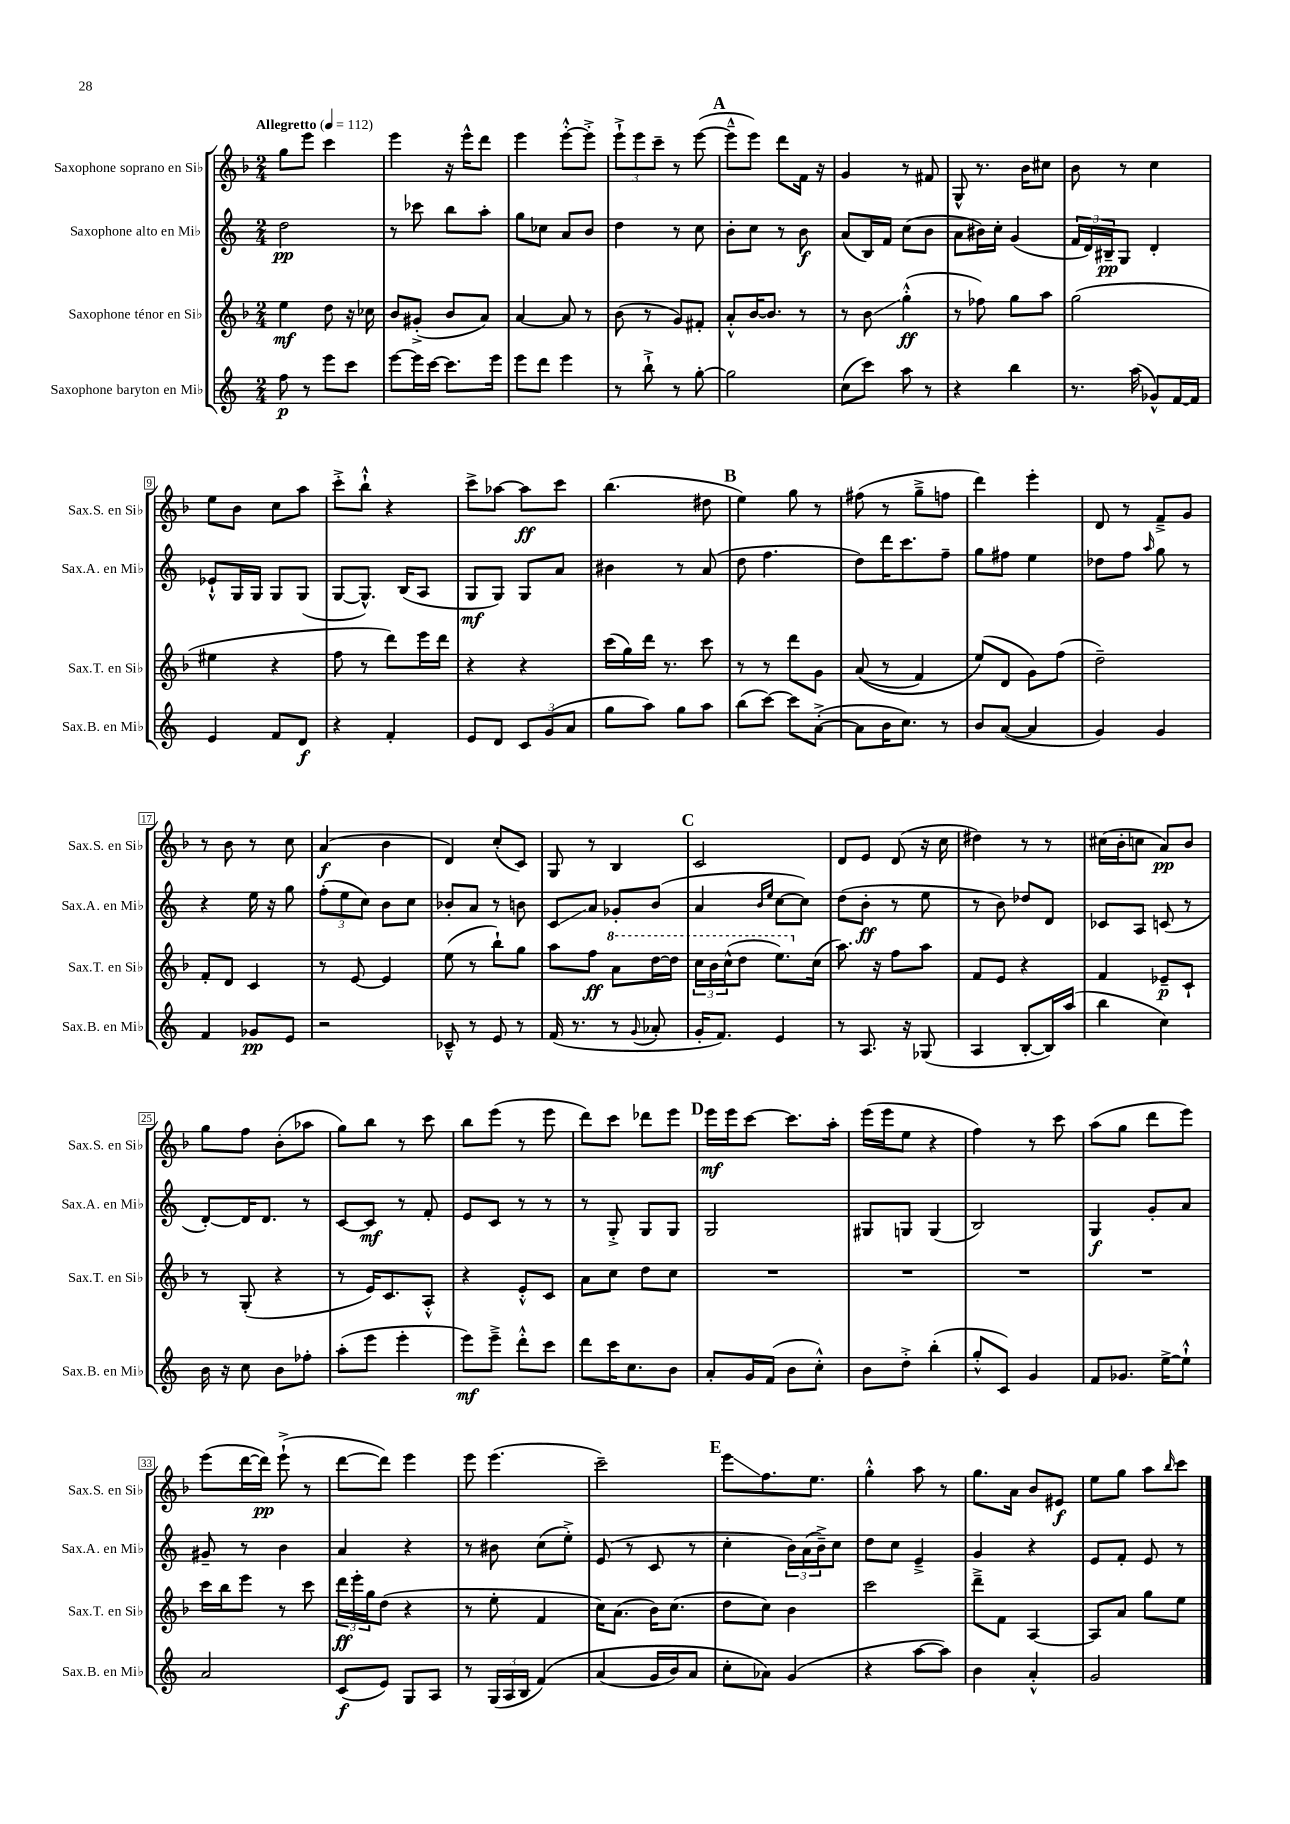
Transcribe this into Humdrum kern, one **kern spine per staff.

**kern	**kern	**kern	**kern
*staff4	*staff3	*staff2	*staff1
*clefG2	*clefG2	*clefG2	*clefG2
*k[]	*k[b-]	*k[]	*k[b-]
*M2/4	*M2/4	*M2/4	*M2/4
*MM112	*MM112	*MM112	*MM112
8ff	4ee	2dd	8gg
8r	.	.	8eee
8eee	8dd	.	4ccc
8ccc	16r	.	.
.	16cc-	.	.
=	=	=	=
[8eee	8b-	8r	4eee
16eee]	(8g#'^	8ccc-	.
[16ccc	.	.	.
8.ccc]	8b-	8bb	16r
.	.	.	16eee^^
.	8a)	8aa'	8ddd
16eee	.	.	.
=	=	=	=
8eee	[4a	8gg	4eee
8ddd	.	8cc-	.
4eee	8a]	8a	[8eee'^^
.	8r	8b	8eee'^]
=	=	=	=
8r	(8b-	4dd	12eee`^
.	.	.	12eee
8bb`^	8r	.	.
.	.	.	12ccc~
8r	8g)	8r	8r
[8gg'	8f#'	8cc	([8eee
=	=	=	=
2gg]	8a'^^	8b'	8eee~^^]
.	[16b-	8cc	8eee)
.	8.b-]	.	.
.	.	8r	8ddd
.	8r	8b	16f
.	.	.	16r
=	=	=	=
(8cc	8r	(8a	4g
8ccc)	8b-	16B)	.
.	.	16f	.
8aa	(4gg'^^	(8cc	8r
8r	.	8b	8f#
=	=	=	=
4r	8r	8a	8G^^
.	8ff-)	16b#)	8.r
.	.	16cc'	.
4bb	8gg	(4g	.
.	.	.	16b-
.	8aa	.	8cc#
=	=	=	=
8.r	(2gg	24f	8b-
.	.	24d)	.
.	.	24B#~	.
.	.	8G	8r
(16aa	.	.	.
8g-^^)	.	4d'	4cc
[16f	.	.	.
16f]	.	.	.
=	=	=	=
4e	4ee#	8e-`^^	8ee
.	.	16G	8b-
.	.	16G	.
8f	4r	8G	8cc
8d	.	(8G	8aa
=	=	=	=
4r	8ff	[8G	8ccc'^
.	8r	8.G^^])	8bb-`^^
4f'	8ddd)	.	4r
.	.	(16B	.
.	16eee	8A	.
.	16ddd	.	.
=	=	=	=
8e	4r	8G	8ccc^
8d	.	8G)	[8aa-
12c	4r	8G	8aa-]
(12g	.	.	.
.	.	8a	8ccc
12a	.	.	.
=	=	=	=
8gg	(16ccc	4b#	(4.bb-
.	16gg)	.	.
8aa)	16ddd	.	.
.	8.r	.	.
8gg	.	8r	.
8aa	8ccc	(8a	8dd#
=	=	=	=
(8bb	8r	8dd	4ee)
[8ccc)	8r	4.ff	.
8ccc]	8ddd	.	8gg
([8a'^	8g	.	8r
=	=	=	=
8a]	&((8a	8dd)	(8ff#
16b	8r	16ddd	8r
8.cc)	.	8.ccc	.
.	4f)	.	8gg~^
8r	.	8ff~	8ff
=	=	=	=
8b	(8ee&)	8gg	4ddd)
([8a	8d	8ff#	.
4a]	8g)	4ee	4eee'
.	(8ff	.	.
=	=	=	=
4g)	2dd~)	8dd-	8d
.	.	8ff	8r
.	.	16qqaa	.
4g	.	8gg	8f~^
.	.	8r	8g
=	=	=	=
4f	8f'	4r	8r
.	8d	.	8b-
8g-	4c	16ee	8r
.	.	16r	.
8e	.	8gg	8cc
=	=	=	=
2r	8r	(12ff'	(4a
.	.	12ee	.
.	[8e	.	.
.	.	12cc)	.
.	4e]	8b	4b-
.	.	8cc	.
=	=	=	=
8c-~^^	(8ee	8b-'	4d)
8r	8r	8a	.
8e	8bb-`)	8r	(8cc'
8r	8gg	8b	8c)
=	=	=	=
(16f	8aa	8c	8G
8.r	.	.	.
.	8ff	8a	8r
8r	8aa	8g-'	4B-
8qqg	.	.	.
8a-'	[16ddd	(8b	.
.	16ddd]	.	.
=	=	=	=
16g'	24ccc	4a	2c
.	24bb-	.	.
8.f)	.	.	.
.	(24ccc^^	.	.
.	8ddd	.	.
.	.	16qqb	.
.	.	16qqee	.
4e	8.eee)	[8cc	.
.	.	8cc])	.
.	(16cc	.	.
=	=	=	=
8r	8.aa)	(8dd	8d
8.A	.	8b'	8e
.	16r	.	.
.	8ff	8r	(8d
16r	.	.	.
(8G-	8aa	8ee	16r
.	.	.	16cc
=	=	=	=
4A	8f	8r	4dd#)
.	8e	8b)	.
[8B'	4r	8dd-	8r
16B])	.	8d	8r
(16aa	.	.	.
=	=	=	=
4bb	4f	8c-	(16cc#
.	.	.	16b-'
.	.	8A	8cc
4cc)	8e-~	(8c	8a)
.	8c`	8r	8b-
=	=	=	=
16b	8r	[8d')	8gg
16r	.	.	.
8cc	(8G'	16d]	8ff
.	.	8.d	.
8b	4r	.	(8b-'
8ff-'	.	8r	8aa-
=	=	=	=
(8aa'	8r	[8c	8gg)
8eee	16e)	8c]	8bb-
.	8.c	.	.
4eee'	.	8r	8r
.	8A'^^	8f'	8ccc
=	=	=	=
8eee)	4r	8e	8bb-
8eee~^	.	8c	(8eee
8ddd'^^	8e'^^	8r	8r
8ccc	8c	8r	8eee
=	=	=	=
8ddd	8a	8r	8ddd)
16ccc	8cc	8G'^	8ccc
8.cc	.	.	.
.	8dd	8G	8ddd-
8b	8cc	8G	8eee
=	=	=	=
8a'	2r	2G	16eee
.	.	.	16eee
16g	.	.	[8ccc
(16f	.	.	.
8b	.	.	8.ccc]
8cc'^^)	.	.	.
.	.	.	16aa'
=	=	=	=
8b	2r	8G#	(16eee
.	.	.	16eee
8dd'^	.	8G	8ee
(4bb'	.	(4G	4r
=	=	=	=
8gg'^^	2r	2B)	4ff)
8c)	.	.	.
4g	.	.	8r
.	.	.	8ccc
=	=	=	=
8f	2r	4G	(8aa
8.g-	.	.	8gg
.	.	8g'	8ddd
[16ee^	.	.	.
8ee`^^]	.	8a	8eee)
=	=	=	=
2a	16ccc	8g#~	(8eee
.	16bb-	.	.
.	8eee	8r	[16ddd
.	.	.	16ddd])
.	8r	4b	(8eee`^
.	8ccc	.	8r
=	=	=	=
(8c	24ddd	4a	[8ddd
.	24eee'	.	.
.	24gg	.	.
8e)	(8dd	.	8ddd])
8G	4r	4r	4eee
8A	.	.	.
=	=	=	=
8r	8r	8r	8eee
(24G	8ee'	8b#	(4.eee
24A	.	.	.
24B	.	.	.
&(4f)	4f	(8cc	.
.	.	8ee'^)	.
=	=	=	=
(4a	16cc)	(8e	2ccc~)
.	(8.a	.	.
.	.	8r	.
16g	16b-)	8c	.
16b)	(8.cc	.	.
8a	.	8r	.
=	=	=	=
8cc'	8dd	4cc'	8eee
8a-&)	8cc)	.	8.ff
(4g	4b-	24b)	.
.	.	(24a	.
.	.	.	8.ee
.	.	24b~^)	.
.	.	8cc	.
=	=	=	=
4r	2ccc	8dd	4gg'^^
.	.	8cc	.
[8aa	.	4e~^	8aa
8aa])	.	.	8r
=	=	=	=
4b	8ddd~^	4g	8.gg
.	8f	.	.
.	.	.	16a
4a'^^	[4A	4r	8b-
.	.	.	8e#
=	=	=	=
2g	8A]	8e	8ee
.	8a	8f'	8gg
.	8gg	8e	8aa
.	.	.	16qqbb-
.	8ee	8r	8ccc
==	==	==	==
*-	*-	*-	*-
